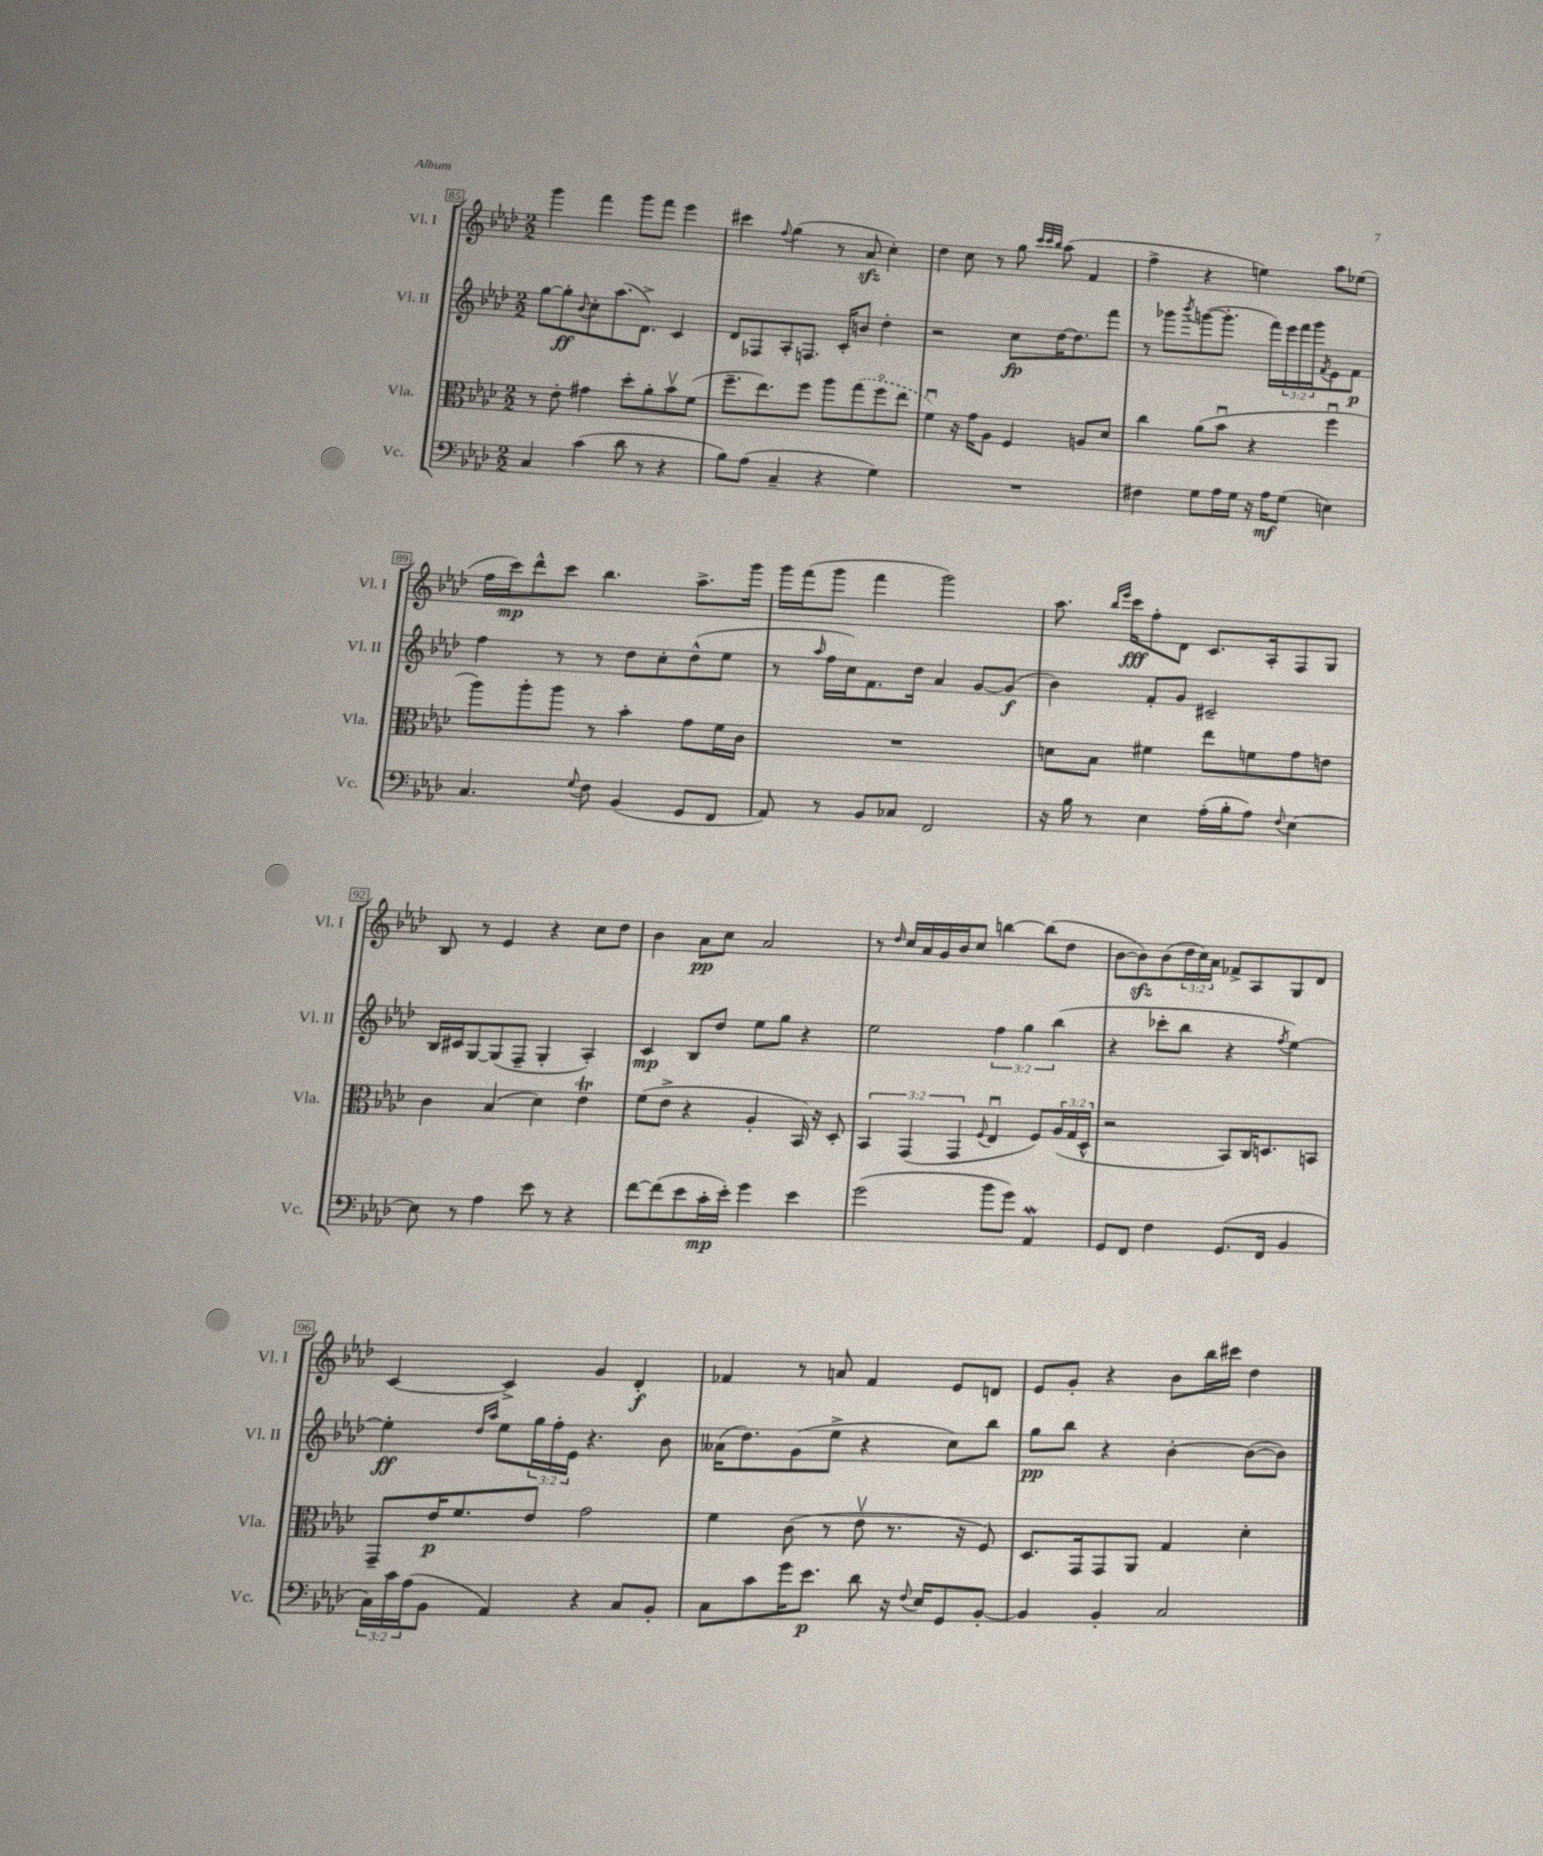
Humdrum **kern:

**kern	**kern	**kern	**kern
*staff4	*staff3	*staff2	*staff1
*clefF4	*clefC3	*clefG2	*clefG2
*k[b-e-a-d-]	*k[b-e-a-d-]	*k[b-e-a-d-]	*k[b-e-a-d-]
*M2/2	*M2/2	*M2/2	*M2/2
4C/	8r	[8gg\L	4ggg\
.	8e-'\	8gg'\]	.
.	.	8qqb-/	.
(4c\	4g#\	8cc'\	4fff\
.	.	(8.aa-\	.
8d-\	8dd-'\L	.	8ggg\L
.	.	8.d-^\J)	.
8r	8a-'\	.	8fff\J
4r	8b-v\	4c/	4eee-\
.	(8f\J	.	.
=	=	=	=
8B-\L)	8.ff~\L	8d-/L	4ccc#\
(8A-\J	.	8F-/	.
.	8.ee-\)	.	.
.	.	.	8qqff/
4C~/	.	8A-'/	(4gg\
.	8ff\J	8.F/J	.
4r	8aa-\L	.	8r
.	.	16c'/LK	.
.	(8gg\	8b/J	8a-/
4G\)	8ffo\	4dd-'\	4cc'\)
.	8ee-\J	.	.
=	=	=	=
1r	4fu\)	2r	4dd-\
.	16r	.	8cc\
.	16g\LK	.	.
.	8A-\J	.	8r
.	4F/	8cc\L	8gg\
.	.	.	32qqccc/LLL
.	.	.	32qqccc/
.	.	.	32qqbb-/JJJ
.	.	[16dd-\K	(8aa-\
.	.	8.dd-\]	.
.	8A/L	.	4f/
.	8d-/J	8fff\J	.
=	=	=	=
4F#\	4cc\	8r	4ff^\
.	.	8ggg-\L	.
.	.	8qbbb-/	.
8G\L	(8a-\L	([8ggg\	4r
16A-\L	8b-u\J	8.ggg'\]J	.
16G\JJ	.	.	.
16r	4r	.	4ee\)
16A-\LK	.	16fff\LL)	.
(8G\J	.	24eee-\	.
.	.	24fff\	.
.	.	24ggg\J	.
.	.	8qf/	.
4E\)	4ffu\	8e-\	8aa-\L
.	.	8f\J	(8ee-\J
=	=	=	=
4.C/	8aa-\L)	4ff\	16ff\LL
.	.	.	16ccc\J)
.	8aa-'\	.	8ddd-^^\
.	8aa-\J	8r	8ccc\J
8qqG/	.	.	.
8F\	8r	8r	4.bb-\
(4BB-/	4b-'\	8dd-\L	.
.	.	8cc'\	.
8GG/L	8g\L	(8dd-^^\	8.aa-^\L
8FF/J	16f\L	8ee-\J	.
.	16c\JJ	.	16ggg\Jk
=	=	=	=
8AA-/)	1r	8r	16ggg\LL
.	.	.	(16fff\J
.	.	16qqaa-/	.
8r	.	16ff\LL	8ggg\J
.	.	16cc\J)	.
8BB-/L	.	8.f\	4fff\
8C-/J	.	.	.
.	.	16dd-\Jk	.
2FF/	.	4a-/	2ggg\)
.	.	[8g/L	.
.	.	(8g/]J	.
=	=	=	=
16r	8d\L	4b-\)	8.aa-\
16B-\	.	.	.
8r	8B-\J	.	.
.	.	.	16qqbb-/LL
.	.	.	16qqeee-/JJ
.	.	.	16ccc\LK
4E-\	4f#\	8f'/L	8ff'\
.	.	8g/J	8d-\J
(16A-'\LL	8ee-\L	2c#~/	8.c/L
16B-'\J	.	.	.
8A-\J)	8f\	.	.
.	.	.	16A-'/k
8qqF/	.	.	.
[4E-\	8g\	.	8F/
.	8e\J	.	8G/J
=	=	=	=
8E-\]	4c\	16B-/LL	8B-/
.	.	16c#/J	.
8r	.	[8G/	8r
4A-\	(4B-/	(8G/]	4e-/
.	.	8F~/J	.
8e-\	4d-\)	4G'/	4r
8r	.	.	.
4r	4e-\	4A-'/)	8cc\L
.	.	.	8dd-\J
=	=	=	=
[8f\L	(8f\L	4c/	4b-\
(8f\]	8e-^\J	.	.
8e-\	4r	8B-/L	8a-\L
16c'\L	.	8dd-/J	8cc\J
16e-'\JJ)	.	.	.
4g\	4A-'/	8ee-\L	2a-/
.	.	8gg\J	.
4e-\	16BB-/)	4r	.
.	16r	.	.
.	8D-'/	.	.
=	=	=	=
(2g\	6BB-/	2ee-\	8r
.	.	.	16qqdd-/
.	.	.	16cc/LL
.	(6GG/	.	.
.	.	.	16a-/
.	.	.	16g/
.	.	.	16b-/J
.	6GG/	.	.
.	.	.	8cc/J
.	8qqF/	.	.
8b-\L	4E-u/	6ff\	[4bb\
8g\J)	.	.	.
.	.	6gg\	.
4AA-/	8F/L)	.	(8bb\]L
.	.	(6bb-\	.
.	(24A-/L	.	8dd-\J
.	24G/	.	.
.	24D-^^/JJ	.	.
=	=	=	=
8GG/L	2r	4r	[8b-\L
8FF/J	.	.	8b-\])
4F\	.	8ccc-'\L	(8b-\
.	.	8bb-\J	24dd-\L
.	.	.	24cc\)
.	.	.	24a-\JJ
(8.GG/L	8BB-/L)	4r	8f-^/L
.	16C/K	.	8A-/
16FF/Jk	8.D/	.	.
.	.	8qff/	.
4BB-/	.	[4ee-\)	8G/
.	8BB/J	.	8d-/J
=	=	=	=
24C\LL)	8GG~/L	4ee-'\]	[4c/
24c\	.	.	.
(24A-\J	.	.	.
8BB-\J	16e-/K	.	.
.	8.f/	.	.
.	.	16qqdd-/LL	.
.	.	16qqaa-/JJ	.
4AA-/)	.	8ee-\L	4c^/]
.	8e-/J	24gg\L	.
.	.	24ff'\	.
.	.	24e-\JJ	.
4r	2g\	4.r	4g/
8C/L	.	.	4d-'/
8BB-'/J	.	8b-\	.
=	=	=	=
8C\L	4f\	(16a--\LK	4f-/
.	.	8.dd-\)	.
8c\	.	.	.
16g\K	(8c\	(8g\	8r
8.e-\J	.	.	.
.	8r	8ee-^\J	8a/
8d-\	8e-v\	4r	4f-/
16r	8.r	.	.
8qqF/	.	.	.
16E-/LK	.	.	.
8GG/	.	8cc\L)	8e-/L
.	16r	.	.
[8BB-'/J	8F/)	8bb-\J	8d/J
=	=	=	=
4BB-/]	8.D-/L	8gg\L	8e-/L
.	.	8bb-\J	8g'/J
.	16GG/k	.	.
4BB-'/	8GG/	4r	4r
.	8AA-/J	.	.
2C/	4G/	[4b-'\	8b-\L
.	.	.	16bb-\L
.	.	.	16ccc#\JJ
.	4d-'\	(8b-\_L	4dd-\
.	.	8b-\]J)	.
==	==	==	==
*-	*-	*-	*-
